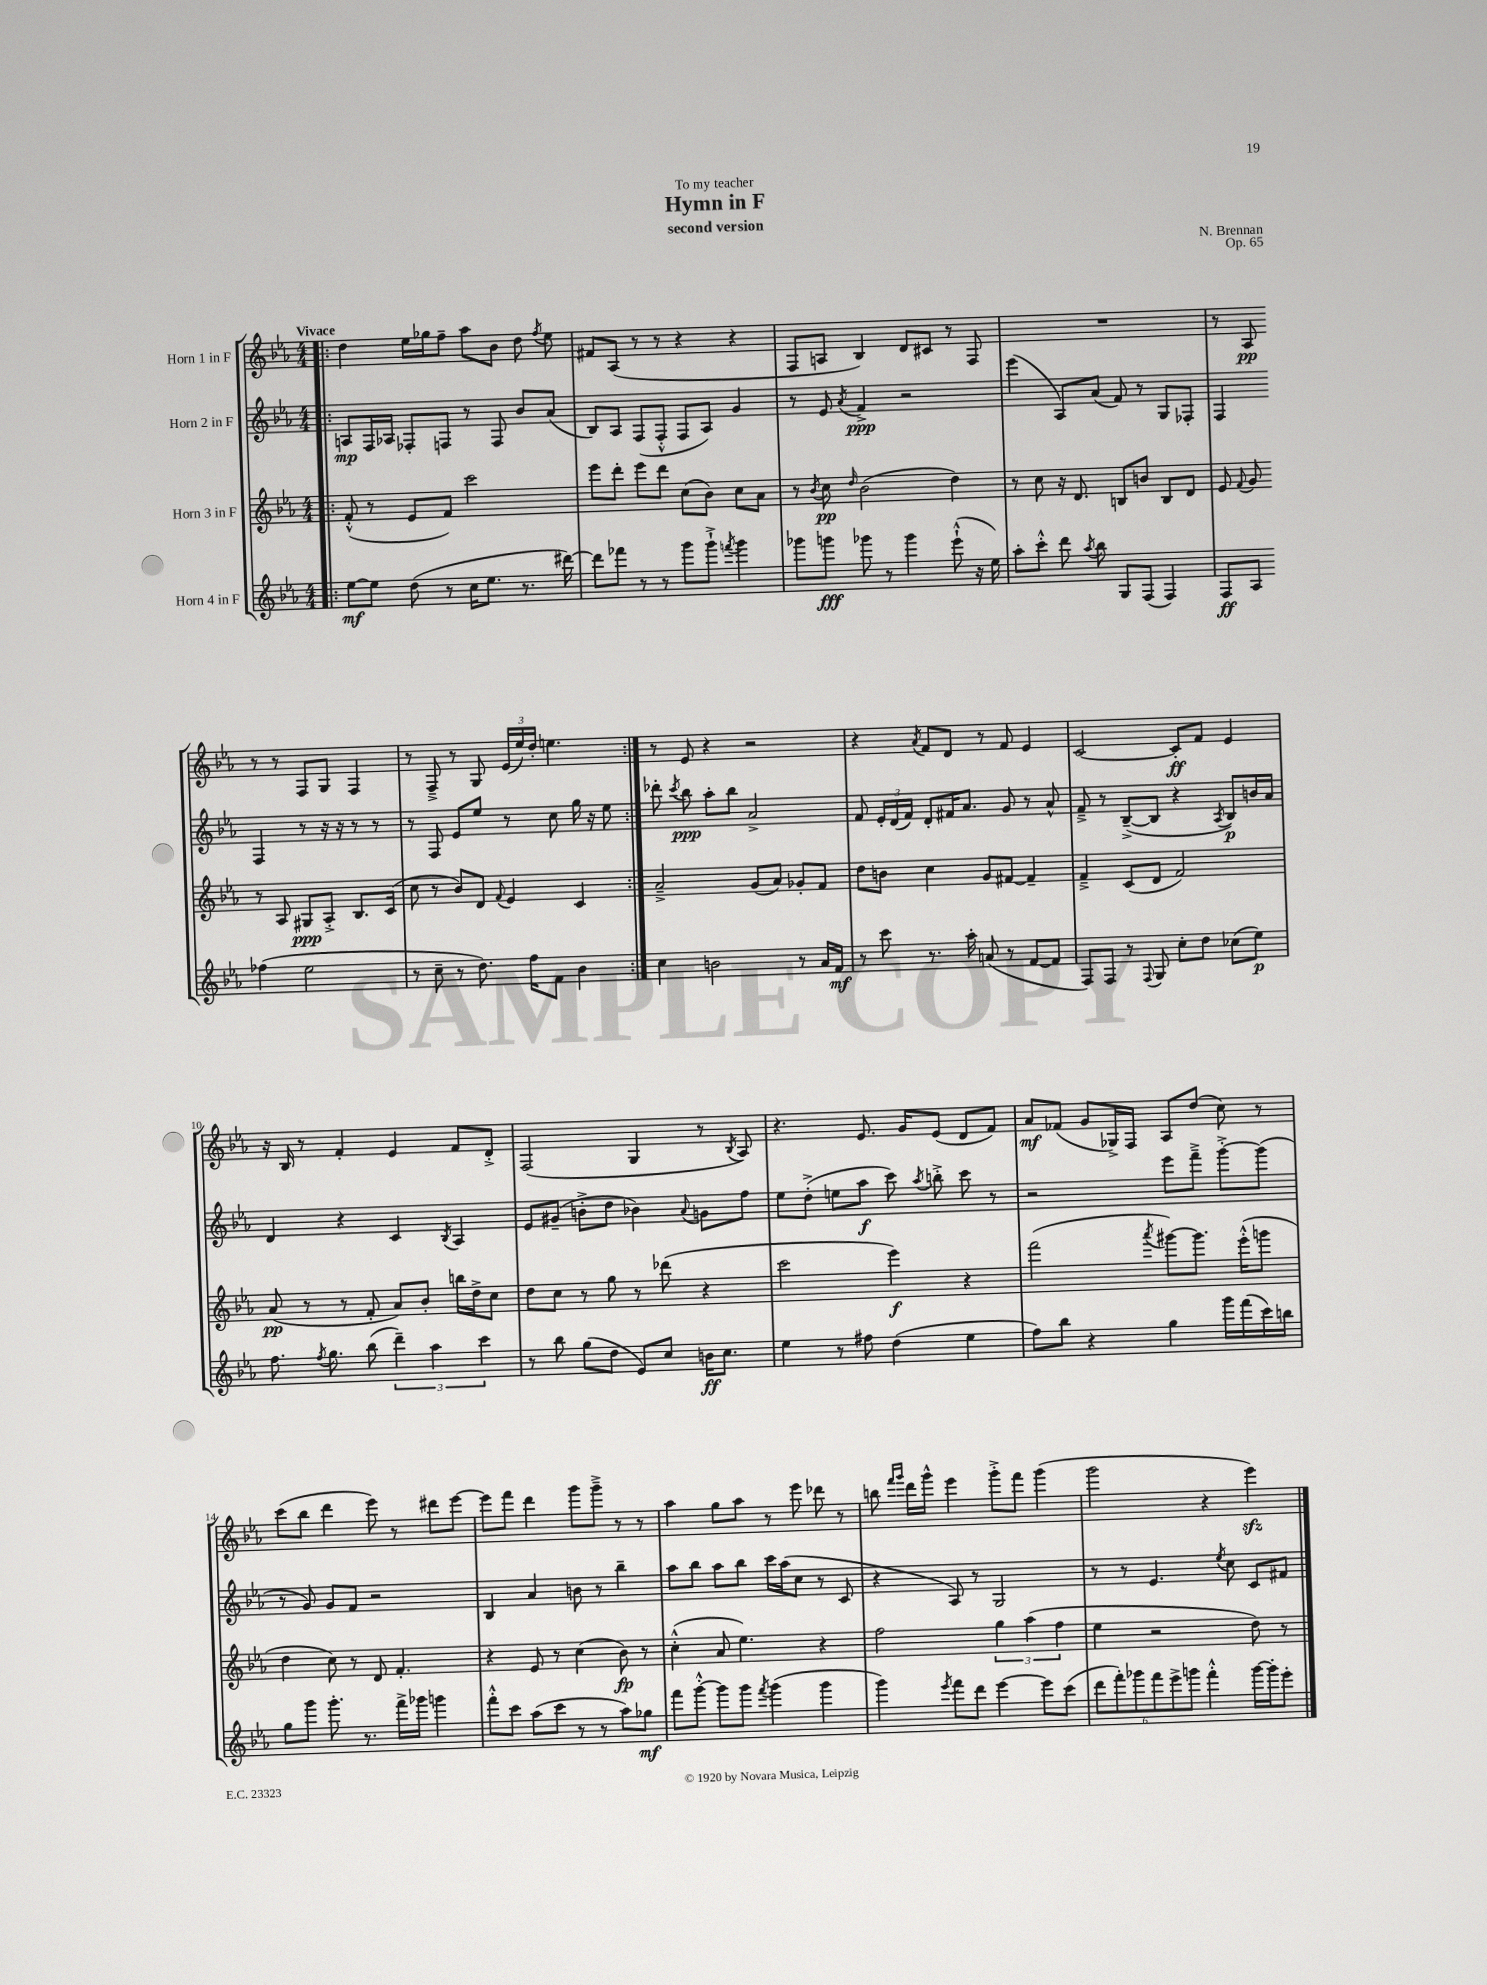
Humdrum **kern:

**kern	**dynam	**kern	**dynam	**kern	**dynam	**kern	**dynam
*part4	*part4	*part3	*part3	*part2	*part2	*part1	*part1
*staff4	*staff4	*staff3	*staff3	*staff2	*staff2	*staff1	*staff1
*I"Horn 4 in F	*	*I"Horn 3 in F	*	*I"Horn 2 in F	*	*I"Horn 1 in F	*
*clefG2	*	*clefG2	*	*clefG2	*	*clefG2	*
*k[b-e-a-]	*	*k[b-e-a-]	*	*k[b-e-a-]	*	*k[b-e-a-]	*
*M4/4	*	*M4/4	*	*M4/4	*	*M4/4	*
=1!|:	=1!|:	=1!|:	=1!|:	=1!|:	=1!|:	=1!|:	=1!|:
!	!	!	!	!	!	!LO:TX:a:B:t=Vivace	!
[8ee-\L	mf	(8f'^^/	.	8An/L	mp	4dd\	.
8ee-\J]	.	8r	.	16F/L	.	.	.
.	.	.	.	16A-X/JJ	.	.	.
(8dd\	.	8e-/L	.	8F-X'/L	.	16ee-\LL	.
.	.	.	.	.	.	16gg-X\J	.
8r	.	8f/J)	.	8Fn/J	.	8ff~\J	.
16cc\KL	.	2ccc\	.	8r	.	8aa-\L	.
8.ee-\J	.	.	.	.	.	.	.
.	.	.	.	8F/	.	8b-\J	.
8.r	.	.	.	8b-/L	.	8dd\	.
.	.	.	.	.	.	8qff/	.
.	.	.	.	(8a-/J	.	8ee-\	.
[16ddd#X\)	.	.	.	.	.	.	.
=2	=2	=2	=2	=2	=2	=2	=2
8ddd#\L]	.	8eee-\L	.	8B-/L)	.	8f#X/L	.
8fff-X\J	.	8ddd'\J	.	8A-/J	.	(8A-/J	.
8r	.	8eee-\L	.	(8F/L	.	8r	.
8r	.	8ddd\J	.	8F'^^/J	.	8r	.
8ggg\L	.	(8cc\L	.	8F/L	.	4r	.
8ggg`^\J	.	8b-\J)	.	8A-/J)	.	.	.
8qfffn/	.	.	.	.	.	.	.
4ggg\	.	8cc\L	.	4g/	.	4r	.
.	.	8a-\J	.	.	.	.	.
=3	=3	=3	=3	=3	=3	=3	=3
8ggg-X\L	.	8r	.	8r	.	8F/L	.
.	.	8qb-/	.	.	.	.	.
8gggn\J	fff	8cc\	pp	8e-/	.	8An/J	.
.	.	16qqdd/	.	8qa-/	.	.	.
8ggg-X\	.	(2b-\	.	4f^/	ppp	4B-/)	.
8r	.	.	.	.	.	.	.
4ggg-\	.	.	.	2r	.	8d/L	.
.	.	.	.	.	.	8c#X/J	.
(8eee-`^^\	.	4dd\)	.	.	.	8r	.
16r	.	.	.	.	.	8F/	.
16ee-\)	.	.	.	.	.	.	.
=4	=4	=4	=4	=4	=4	=4	=4
8aa-'\L	.	8r	.	(4eee-\	.	1r	.
8ccc'^^\J	.	8cc\	.	.	.	.	.
8ddd\	.	16r	.	8A-/L)	.	.	.
.	.	8.d/	.	.	.	.	.
8qaa-/	.	.	.	.	.	.	.
8bb-\	.	.	.	(8a-/J	.	.	.
8G/L	.	8Bn/L	.	8f/)	.	.	.
(8F/J	.	8bn/J	.	8r	.	.	.
4F/)	.	8B/L	.	8G/L	.	.	.
.	.	8d/J	.	8F-X'/J	.	.	.
=5	=5	=5	=5	=5	=5	=5	=5
8F/L	ff	8e-/	.	4F/	.	8r	.
.	.	8qqf/	.	.	.	.	.
8A-/J	.	8g/	.	.	.	8A-/	pp
(4ff-X\	.	8r	.	4F/	.	8r	.
.	.	8A-/	.	.	.	8r	.
2ee-\	.	8G#X/L	ppp	8r	.	8F/L	.
.	.	8A-'^/J	.	16r	.	8G/J	.
.	.	.	.	16r	.	.	.
.	.	8.B-/L	.	8r	.	4F/	.
.	.	.	.	8r	.	.	.
.	.	(16c/Jk	.	.	.	.	.
!!LO:LB:g=z
=6	=6	=6	=6	=6	=6	=6	=6
8r	.	8cc\	.	8r	.	8r	.
8cc~\	.	8r	.	8F/	.	8F~^/	.
8r	.	8b-/L)	.	8e-/L	.	8r	.
8.dd\)	.	8d/J	.	8ee-/J	.	8G/	.
.	.	8qqf/	.	.	.	.	.
.	.	4e-/	.	8r	.	(24e-/LL	.
.	.	.	.	.	.	24ee-/)	.
16ff\KL	.	.	.	.	.	.	.
.	.	.	.	.	.	24dd'/JJ	.
8f\J	.	.	.	8cc\	.	4.een\	.
4b-\	.	4c/	.	16gg\	.	.	.
.	.	.	.	16r	.	.	.
.	.	.	.	8ee-\	.	.	.
=7:|!	=7:|!	=7:|!	=7:|!	=7:|!	=7:|!	=7:|!	=7:|!
4cc\	.	2a-~^/	.	8ddd-X'\	.	8r	.
.	.	.	.	8qccc/	.	.	.
.	.	.	.	8bb-\	ppp	8e-/	.
2bn\	.	.	.	8aa-'\L	.	4r	.
.	.	.	.	8bb-\J	.	.	.
.	.	(8g/L	.	2a-^/	.	2r	.
.	.	8a-/J)	.	.	.	.	.
8r	.	8g-X'/L	.	.	.	.	.
16a-/LL	.	8f/J	.	.	.	.	.
16f/JJ	mf	.	.	.	.	.	.
=8	=8	=8	=8	=8	=8	=8	=8
8r	.	8dd\L	.	8f/	.	4r	.
8ccc\	.	8bn\J	.	24e-'/LL	.	.	.
.	.	.	.	(24d/	.	.	.
.	.	.	.	24f/JJ)	.	.	.
.	.	.	.	.	.	8qa-/	.
8.r	.	4cc\	.	8d'/L	.	8f/L	.
.	.	.	.	16f#X/K	.	8d/J	.
16aa-'\	.	.	.	8.a-/J	.	.	.
(8an/	.	8g/L	.	.	.	8r	.
8r	.	[8f#X/J	.	8g/	.	8f/	.
[8f/L	.	4f#~/]	.	8r	.	4e-/	.
8f/J]	.	.	.	8a-^^/	.	.	.
=9	=9	=9	=9	=9	=9	=9	=9
8F/L)	.	4f~^/	.	8f~^/	.	[2c/	.
8F/J	.	.	.	8r	.	.	.
8r	.	(8c/L	.	([8B-~^/L	.	.	.
8qqF/	.	.	.	.	.	.	.
8G/	.	8d/J	.	8B-/J]	.	.	.
8cc'\L	.	2f/)	.	4r	.	8c'/L]	ff
8dd\J	.	.	.	.	.	8f/J	.
.	.	.	.	8qA-/	.	.	.
(8cc-X\L	.	.	.	8B-/L)	p	4e-/	.
8ee-\J)	p	.	.	16bn/L	.	.	.
.	.	.	.	16a-/JJ	.	.	.
!!LO:LB:g=z
=10	=10	=10	=10	=10	=10	=10	=10
8.ff\	.	(8a-/	pp	4d/	.	16r	.
.	.	.	.	.	.	16B-/	.
.	.	8r	.	.	.	8r	.
8qff/	.	.	.	.	.	.	.
8.gg\	.	.	.	.	.	.	.
.	.	8r	.	4r	.	4f'/	.
(8bb-\	.	8f'/	.	.	.	.	.
6ddd~\)	.	8a-/L)	.	4c/	.	4e-/	.
.	.	8b-'/J	.	.	.	.	.
6aa-\	.	.	.	.	.	.	.
.	.	.	.	8qB-/	.	.	.
.	.	16bbn\LL	.	4A-/	.	8f/L	.
.	.	16dd^\J	.	.	.	.	.
6ccc\	.	.	.	.	.	.	.
.	.	8cc\J	.	.	.	8d'^/J	.
=11	=11	=11	=11	=11	=11	=11	=11
8r	.	8dd\L	.	8e-/L	.	(2F/	.
8bb-\	.	8cc\J	.	(8g#X~/J	.	.	.
(8gg\L	.	8r	.	8bn'^\L	.	.	.
8dd\J	.	8gg\	.	8dd\J	.	.	.
8e-/L)	.	8r	.	4b-X\)	.	4G/	.
8cc/J	.	(8ddd-X\	.	.	.	.	.
.	.	.	.	8qqa-/	.	.	.
16bn\KL	ff	4r	.	8gn\L	.	8r	.
8.cc\J	.	.	.	.	.	.	.
.	.	.	.	.	.	8qB-/	.
.	.	.	.	8ff\J	.	8A-/)	.
=12	=12	=12	=12	=12	=12	=12	=12
4ee-\	.	2ccc\	.	8ee-\L	.	4.r	.
.	.	.	.	(8dd'^\J	.	.	.
8r	.	.	.	8een\L	.	.	.
8ff#X\	.	.	.	8aa-\J	f	8.e-/	.
(4dd\	.	4eee-\)	f	8ccc\)	.	.	.
.	.	.	.	.	.	16g/KL	.
.	.	.	.	8qaa-/	.	.	.
.	.	.	.	8bbn'^\	.	(8e-/J	.
4ee-\	.	4r	.	8ccc\	.	8d/L	.
.	.	.	.	8r	.	8f/J)	.
=13	=13	=13	=13	=13	=13	=13	=13
8ff\L)	.	(2fff\	.	2r	.	8a-/L	mf
8bb-\J	.	.	.	.	.	(8f-X/J	.
4r	.	.	.	.	.	8g/L	.
.	.	.	.	.	.	16G-X^/L)	.
.	.	.	.	.	.	16F/JJ	.
.	.	8qaaa-/	.	.	.	.	.
4gg\	.	[8ggg#X\L)	.	8eee-\L	.	8A-/L	.
.	.	8.ggg#\J]	.	8fff~^\J	.	(8dd/J	.
16ggg\LL	.	.	.	[8ggg'^\L	.	8cc\)	.
(16fff\	.	(16eee-'^^\KL	.	.	.	.	.
16ccc\)	.	8gggn\J	.	(8ggg\J]	.	8r	.
16bbn\JJ	.	.	.	.	.	.	.
!!LO:LB:g=z
=14	=14	=14	=14	=14	=14	=14	=14
8gg\L	.	4dd\	.	8r	.	(8ccc\L	.
8ggg\J	.	.	.	8g/)	.	8bb-\J	.
8.ggg'\	.	8cc\)	.	8g/L	.	4ddd\	.
.	.	8r	.	8f/J	.	.	.
8.r	.	.	.	.	.	.	.
.	.	8d/	.	2r	.	8eee-\)	.
16fff^\LL	.	4.f'/	.	.	.	8r	.
16ggg-X\JJ	.	.	.	.	.	.	.
4gggn\	.	.	.	.	.	8ddd#X\L	.
.	.	.	.	.	.	[8eee-\J	.
=15	=15	=15	=15	=15	=15	=15	=15
8fff'^^\L	.	4r	.	4B-/	.	8eee-\L]	.
8ccc\J	.	.	.	.	.	8fff\J	.
(8aa-\L	.	8e-/	.	4a-/	.	4ddd\	.
8ccc\J	.	8r	.	.	.	.	.
8r	.	(4cc\	.	8bn\	.	8ggg\L	.
8r	.	.	.	8r	.	8ggg~^\J	.
8aa-\L)	.	8b-\)	fp	4bb-~\	.	8r	.
8gg-X\J	mf	8r	.	.	.	8r	.
=16	=16	=16	=16	=16	=16	=16	=16
8fff\L	.	(4cc'^^\	.	8aa-\L	.	4aa-\	.
[8ggg'^^\J	.	.	.	8bb-\J	.	.	.
8ggg\L]	.	8a-/	.	8aa-\L	.	8gg\L	.
8ggg\J	.	4.ee-\)	.	8bb-\J	.	8aa-\J	.
8qfff/	.	.	.	.	.	.	.
(4ggg\	.	.	.	16ccc\LL	.	8r	.
.	.	.	.	(16aa-\J	.	.	.
.	.	.	.	8cc\J	.	8eee-\	.
4ggg\	.	4r	.	8r	.	8ddd-X\	.
.	.	.	.	8c/	.	8r	.
=17	=17	=17	=17	=17	=17	=17	=17
4ggg\)	.	2ff\	.	4r	.	8bbn\	.
.	.	.	.	.	.	16qqfff/LL	.
.	.	.	.	.	.	16qqggg/JJ	.
.	.	.	.	.	.	16ddd\LL	.
.	.	.	.	.	.	16ggg^^\JJ	.
8qeee-/	.	.	.	.	.	.	.
8fff\L	.	.	.	8A-/)	.	4eee-\	.
8ddd\J	.	.	.	8r	.	.	.
[4eee-\	.	6gg\	.	2G/	.	8ggg'^\L	.
.	.	.	.	.	.	8fff\J	.
.	.	(6aa-\	.	.	.	.	.
8eee-\L]	.	.	.	.	.	(4ggg\	.
.	.	6ff\	.	.	.	.	.
(8ccc\J	.	.	.	.	.	.	.
=18	=18	=18	=18	=18	=18	=18	=18
12ddd\L	.	4ee-\	.	8r	.	2ggg\	.
12fff'\)	.	.	.	.	.	.	.
.	.	.	.	8r	.	.	.
12ggg-X\	.	.	.	.	.	.	.
12fff\	.	2r	.	4.e-/	.	.	.
12eee-^\	.	.	.	.	.	.	.
12gggn\J	.	.	.	.	.	.	.
4fff'^^\	.	.	.	.	.	4r	.
.	.	.	.	8qee-/	.	.	.
.	.	.	.	8cc\	.	.	.
[16ggg\LL	.	8dd\)	.	8c/L	.	4eee-zz\)	.
16ggg'\J]	.	.	.	.	.	.	.
8eee-'\J	.	8r	.	8f#X/J	.	.	.
==	==	==	==	==	==	==	==
*-	*-	*-	*-	*-	*-	*-	*-
